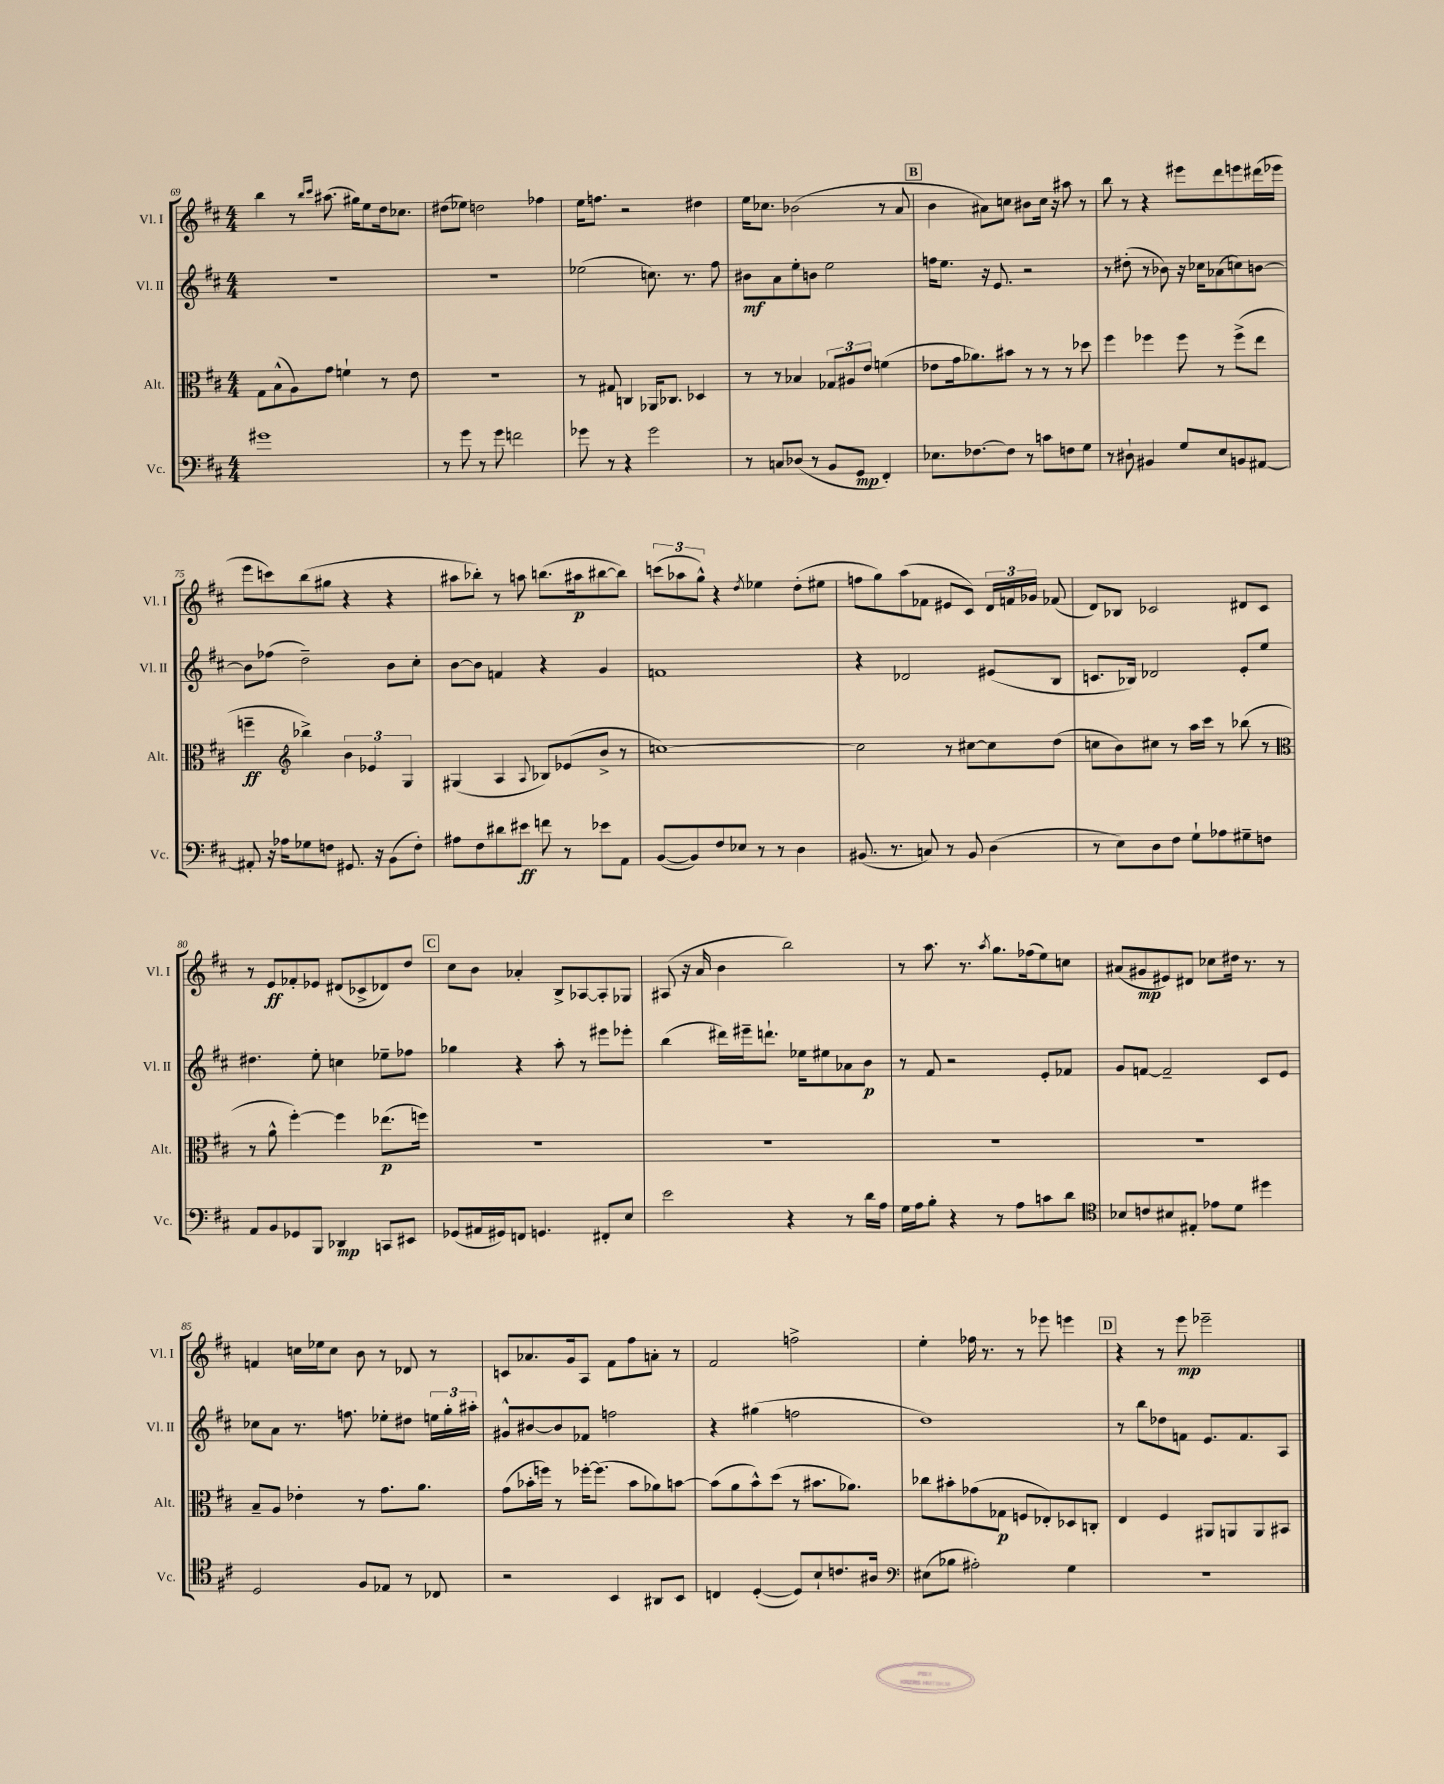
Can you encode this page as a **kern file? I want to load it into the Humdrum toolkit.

**kern	**kern	**kern	**kern
*staff4	*staff3	*staff2	*staff1
*clefF4	*clefC3	*clefG2	*clefG2
*k[f#c#]	*k[f#c#]	*k[f#c#]	*k[f#c#]
*M4/4	*M4/4	*M4/4	*M4/4
1g#	8G\L	1r	4bb\
.	(8B^^\	.	.
.	8A\)	.	8r
.	.	.	16qqbb/LL
.	.	.	16qqccc#/JJ
.	8g\J	.	(8.aa#\
.	4f`\	.	.
.	.	.	16gg#\LK)
.	.	.	8ee\
.	8r	.	16dd\k
.	.	.	8.cc-\J
.	8e\	.	.
=	=	=	=
8r	1r	1r	(8dd#\L
8g\	.	.	8ee-\J)
8r	.	.	2dd\
8g\	.	.	.
2f\	.	.	.
.	.	.	4ff-\
=	=	=	=
8g-\	8r	(2ee-\	16ee\LK
.	.	.	8.ff\J
8r	8G#/	.	.
4r	4C/	.	2r
2g-\	16AA-/LK	8.cc\)	.
.	8.C-/J	.	.
.	.	8.r	.
.	4D-/	.	4dd#\
.	.	8ff#\	.
=	=	=	=
8r	8r	8b#\L	16ee\LK
.	.	.	8.cc-\J
8C/L	8r	8a\	.
(8D-/J	4B-/	8ee'\	(2b-\
8r	.	8b\J	.
8BB/L	12G-/L	2ee\	.
.	12A#/	.	.
8GG/J	.	.	.
.	12e/J	.	.
4FF#'/)	(4f\	.	8r
.	.	.	8a/
=	=	=	=
8.E-\L	8e-\L	16ff\LK	4b\
.	.	8.ee\J	.
.	16g\k	.	.
[8.F-\	8.a-\)	.	.
.	.	16r	8a#\L)
.	.	8.e/	.
8F-\]J	8b#\J	.	8cc\J
8r	8r	2r	8b#\L
8c\L	8r	.	16cc\Jk
.	.	.	16r
8F\	8r	.	8aa#\
8G\J	8dd-\	.	8r
=	=	=	=
8r	4ff#\	8r	8bb\
8D#`\	.	(8dd#'\	8r
4BB#/	4ff-\	8r	4r
.	.	8b-\)	.
8G/L	8ff-\	16r	8eee#\L
.	.	16cc-\LK	.
8E/	8r	(8a-\	8ddd\
8BB/	(8ff-^\L	8cc\)	8eee\
[8AA#/J	8ee\J	[8b\J	(16ddd#\L
.	.	.	16eee-\JJ
=	=	=	=
8AA#'/]	4ff~\	8b\]L	8eee\L
16r	.	(8ff-\J	8ccc\)
16A-\LK	.	.	.
*	*clefG2	*	*
8G-\	4bb-^\)	2dd~\)	(8bb\
8F\J	.	.	8gg#\J
8.GG#/	6b\	.	4r
.	6e-/	.	.
16r	.	.	.
(8BB\L	.	8b\L	4r
.	6G/	.	.
8F'\J)	.	8cc#'\J	.
=	=	=	=
8A#\L	(4G#/	[8b\L	8aa#\L
8F#\	.	8b\]J	8bb-'\J)
8d#\	4A/	4f/	8r
8e#\J	.	.	8aa\
.	8qqA/	.	.
8f\	8B-/L)	4r	(8.bb\L
8r	(8e-/	.	.
.	.	.	16aa#\k
8e-\L	8b^/J	4g/	[8bb#\
8AA\J	8r	.	8bb#\]J)
=	=	=	=
([8BB/L	[1cc)	1f	(12ccc\L
.	.	.	12aa-\
8BB/])	.	.	.
.	.	.	12gg^^\J)
8F#/	.	.	4r
8E-/J	.	.	.
.	.	.	8qdd/
8r	.	.	4ee-\
8r	.	.	.
4D\	.	.	(8dd'\L
.	.	.	8ee#\J
=	=	=	=
(8.BB#/	2cc\]	4r	8ff\L
.	.	.	8gg\)
8.r	.	.	.
.	.	2d-/	(8aa\
8C/)	.	.	8f-\J
8r	8r	.	8e#/L
8BB#/	[8cc#\L	.	8c#/J)
(4D\	8cc#\]	(8e#/L	24d/LL
.	.	.	24f/
.	.	.	24g-/JJ
.	(8dd\J	8B/J	(8f-/
=	=	=	=
8r	8cc\L	8.c/L	8d/L)
8E\L)	8b\)	.	8B-/J
.	.	16B-/Jk)	.
8D\	8cc#\J	2d-/	2c-/
8F#\J	8r	.	.
8G`\L	16aa\LL	.	.
.	16ccc#\JJ	.	.
8A-\	8r	.	.
8G#~\	(8bb-\	8e'/L	8d#/L
8F\J	8r	8ee/J	8c-/J
=	=	=	=
*	*clefC3	*	*
8AA/L	8r	4.dd#\	8r
8BB/	8a^^\	.	8e/L
8GG-/	[4ff#'\)	.	8f-'/
8BBB/J	.	8ee'\	8e-/J
4DD-/	4ff#\]	4cc\	(8d#/L
.	.	.	8c-^/
8CC/L	(8.ee-\L	8ee-~\L	8d-/)
8EE#/J	.	8ff-\J	8dd/J
.	16ff\Jk)	.	.
=	=	=	=
(8GG-/L	1r	4gg-\	8cc#\L
16AA#/L	.	.	8b\J
16GG#/J)	.	.	.
8FF/J	.	4r	4a-'/
4.GG/	.	.	.
.	.	8aa'\	8B^/L
.	.	8r	[8A-/
8FF#'/L	.	8eee#\L	8A-'/]
8E/J	.	8eee-'\J	8G-/J
=	=	=	=
2e\	1r	(4bb\	(8A#/
.	.	.	16r
.	.	.	16a/
.	.	16ddd#\LL)	4b\
.	.	16eee#~\J	.
.	.	8.ddd`\J	.
4r	.	.	2bb\)
.	.	16ee-\LK	.
.	.	8ee#\	.
8r	.	8a-\	.
16d\LL	.	8b\J	.
16A\JJ	.	.	.
=	=	=	=
16G\LL	1r	8r	8r
16A\J	.	.	.
8B'\J	.	8f#/	8.aa\
4r	.	2r	.
.	.	.	8.r
.	.	.	8qaa/
8r	.	.	8.gg\L
8A\L	.	.	.
.	.	.	(16ff-\k
8c\	.	8e'/L	8ee\)
8d\J	.	8f-/J	8cc\J
=	=	=	=
*clefC4	*	*	*
8B-/L	1r	8g/L	(8a#/L
8c/	.	[8f/J	8g#/
8B#/	.	2f~/]	8e#/)
8E#'/J	.	.	8d#/J
8e-\L	.	.	8cc-\L
8d\J	.	.	16dd#\Jk
.	.	.	8.r
4dd#\	.	8c#/L	.
.	.	8e/J	8r
=	=	=	=
2D/	8B~/L	8cc-\L	4f/
.	8A/J	8a\J	.
.	4e-'\	8.r	16cc\LL
.	.	.	16ee-\J
.	.	.	8cc\J
.	.	8.ff\	.
8F#/L	8r	.	8b\
8E-/J	8.g\L	8ee-'\L	8r
8r	.	8dd#\J	8d-/
.	8.a\J	.	.
8C-/	.	24ee\LL	8r
.	.	24gg'\	.
.	.	24aa#'\JJ	.
=	=	=	=
2r	(8g\L	8g#^^/L	8c/L
.	16b-'\L	[8b#/	8.a-/
.	16ff\JJ)	.	.
.	8r	8b#/]	.
.	.	.	16g/k
.	[16ff-'\LK	8f-/J	8A/J
.	(8.ff-\]J	.	.
4BB/	.	2ff\	8f#\L
.	8b-\L	.	8ff#\
8AA#/L	8a-\)	.	8a'\J
8BB/J	[8b\J	.	8r
=	=	=	=
4C/	(8b\]L	4r	2f#/
.	8a\	.	.
([4D'/	8b^^\)	(4gg#\	.
.	(8dd\J	.	.
8D/]L)	8r	2ff\	2ff^\
8B`/	8.b#\L	.	.
8.c/	.	.	.
.	8.a-\J)	.	.
16A#/Jk	.	.	.
=	=	=	=
*clefF4	*	*	*
(8E#\L	8cc-\L	1dd)	4ee'\
8B-\J	8b#'\	.	.
2A#'\)	(8g-\	.	16ff-\
.	.	.	8.r
.	8G-\J	.	.
.	8F/L	.	8r
.	8E-'/)	.	8eee-\
4G\	8D-/	.	4eee\
.	8C'/J	.	.
=	=	=	=
1r	4E/	8r	4r
.	.	8bb\L	.
.	4F#/	8dd-\	8r
.	.	8f\J	8eee\
.	8AA#/L	8.e/L	2eee-~\
.	8AA/	.	.
.	.	8.f/	.
.	8AA/	.	.
.	8BB#/J	8A/J	.
==	==	==	==
*-	*-	*-	*-
